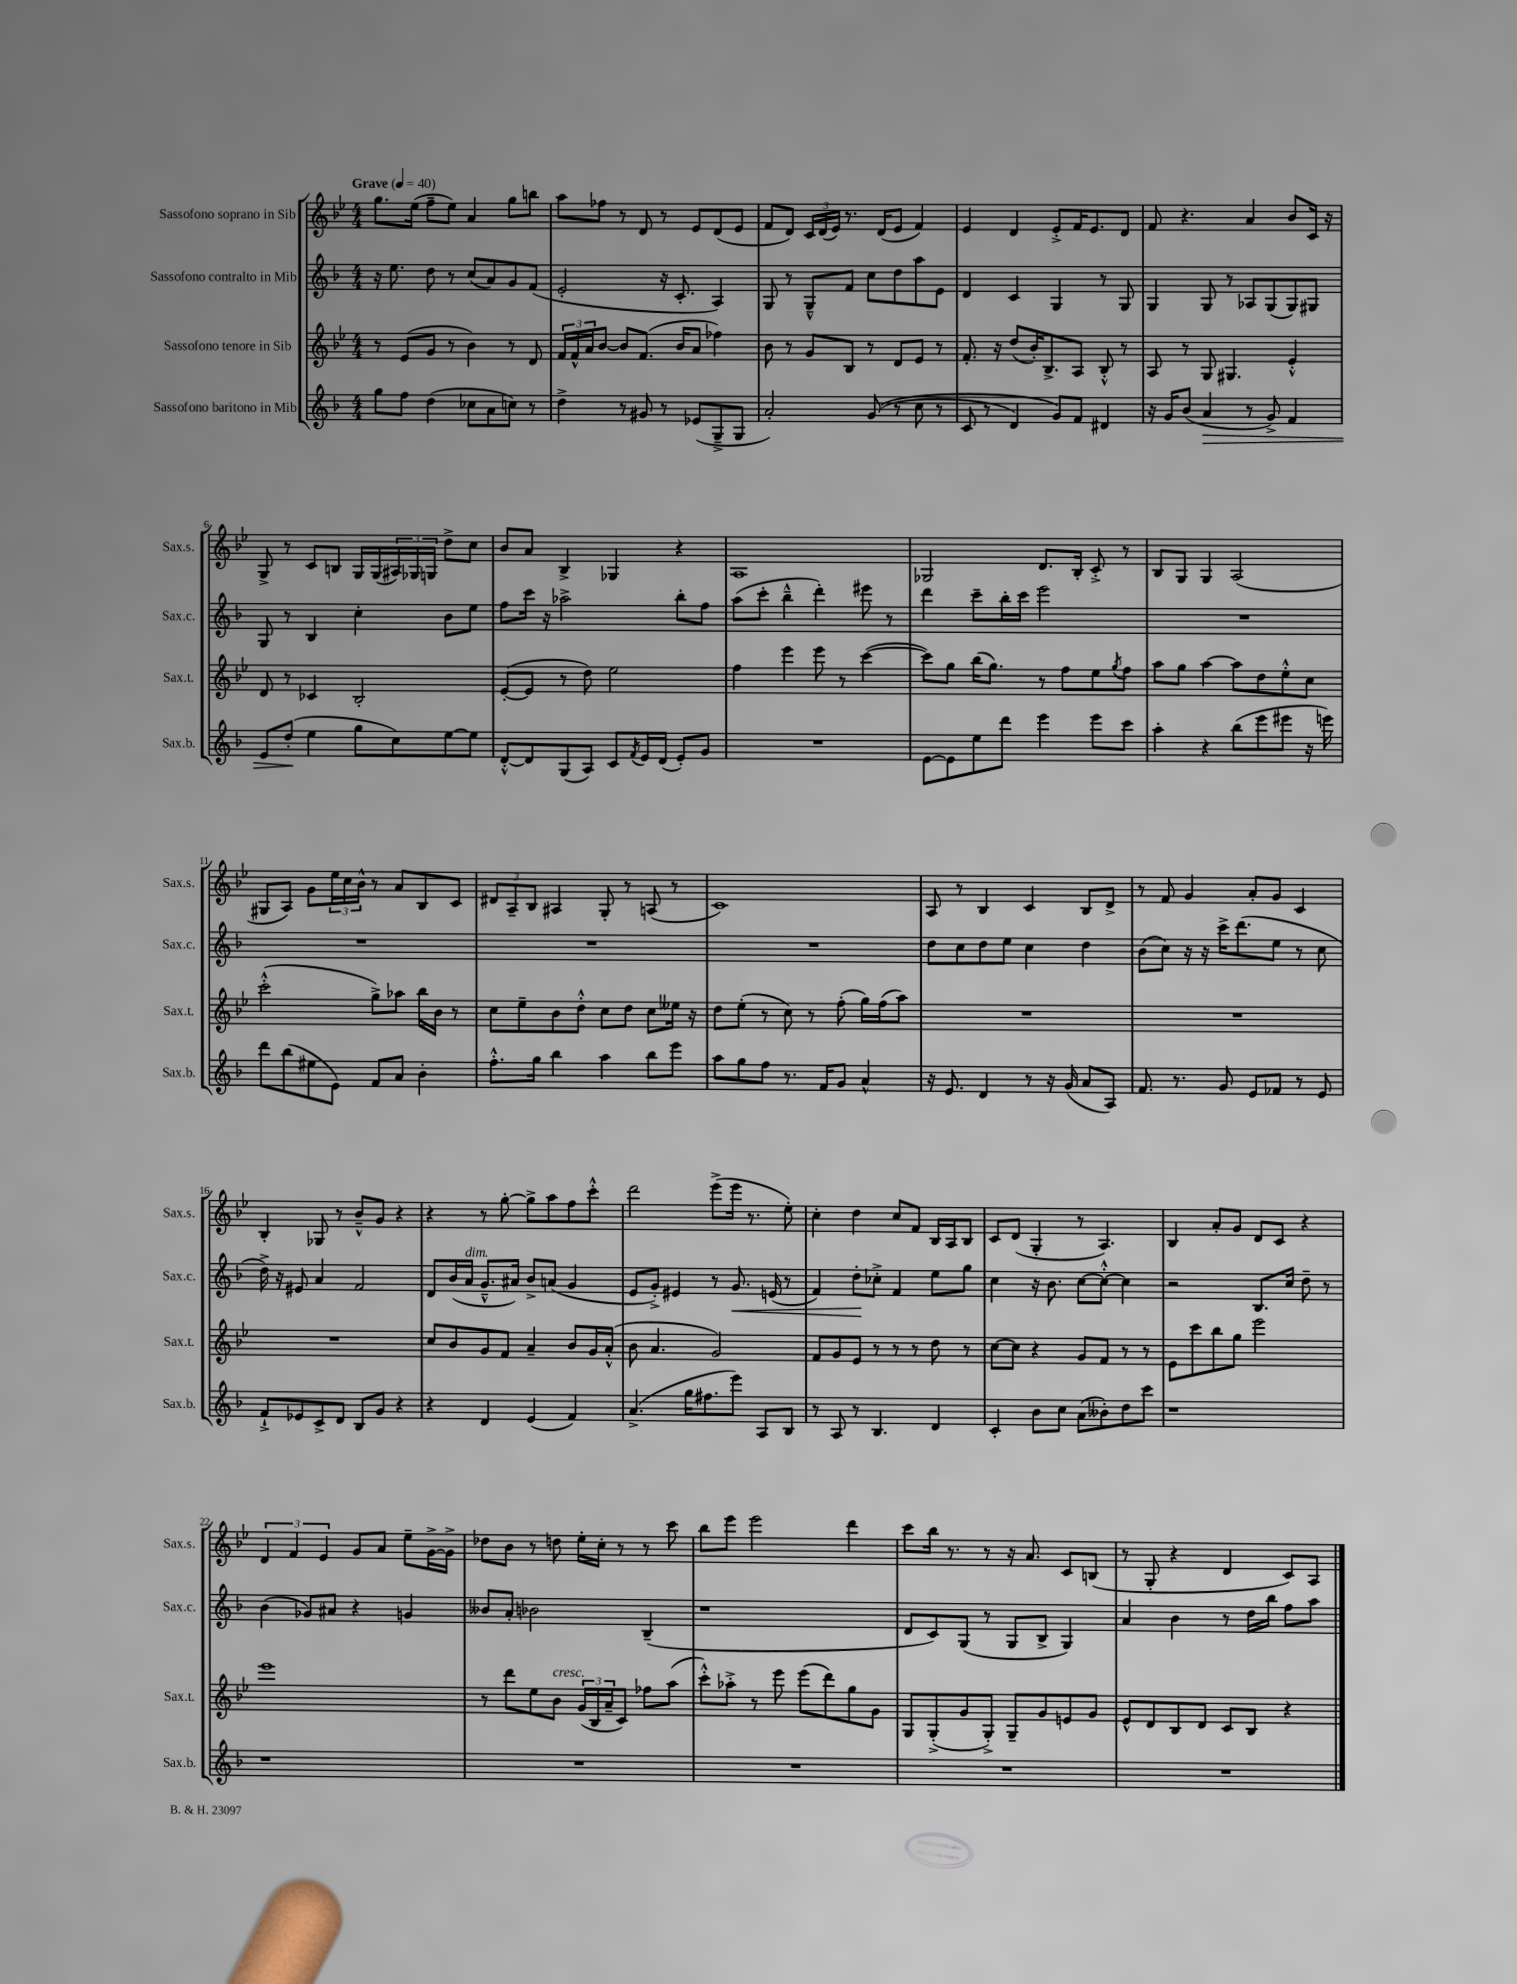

**kern	**kern	**kern	**kern
*staff4	*staff3	*staff2	*staff1
*clefG2	*clefG2	*clefG2	*clefG2
*k[b-]	*k[b-e-]	*k[b-]	*k[b-e-]
*M4/4	*M4/4	*M4/4	*M4/4
*MM40	*MM40	*MM40	*MM40
8gg	8r	16r	8.gg
.	.	8.ee	.
8ff	(8e-	.	.
.	.	.	(16ee-
(4dd	8g	8dd	8ff~
.	8r	8r	8ee-)
8cc-	4b-)	(8cc	4a
8a	.	8a)	.
8cc)	8r	8g	8gg
8r	8d	(8f	8bb
=	=	=	=
4dd^	24f	2e'	8aa
.	24f^^	.	.
.	24a	.	.
.	[8b-	.	8ff-
8r	8b-]	.	8r
8g#	(8.f	.	8d
8r	.	16r	8r
.	16b-	8.c'	.
(8e-	8a	.	8e-
8G~^	4ff-)	4A)	(8d
8G	.	.	8e-
=	=	=	=
2a')	8b-	8G	8f
.	8r	8r	8d)
.	8g	8G~^^	24c
.	.	.	(24d
.	.	.	24e-)
.	8B-	8f	8.r
&((8g	8r	8cc	.
.	.	.	(16d
8r	8d	8dd	8e-
8cc	8e-	8aa	4f)
8r	8r	8e	.
=	=	=	=
8c	8.f'	4d	4e-
8r	.	.	.
.	16r	.	.
4d)	(8dd	4c	4d
.	16b-')	.	.
.	8.B-^	.	.
8g&)	.	4G	8e-'^
8f	8A	.	16f
.	.	.	8.e-
4d#	8B-'^^	8r	.
.	8r	8G	8d
=	=	=	=
16r	8A	4G	8f
16g	.	.	.
(8b-	8r	.	4.r
4a	8G	8G	.
.	4.G#	8r	.
8r	.	8A-	4a
8g^)	.	(8G	.
4f	4e-'^^	8G)	8b-
.	.	8G#	16c
.	.	.	16r
=	=	=	=
8e	8d	8G	8G^
(8dd'	8r	8r	8r
4ee	4c-	4B-	8c
.	.	.	8B
8gg	2B-'	4cc'	16G
.	.	.	(16G
8cc)	.	.	24A#)
.	.	.	24G-
.	.	.	24G
[8ee	.	8b-	8dd^
8ee]	.	8ee	8cc
=	=	=	=
[8d'^^	([8e-'	8ff	8b-
8d]	8e-]	16ccc	8a
.	.	16r	.
(8G	8r	2aa-^	4B-^
8A)	8dd)	.	.
8c	2ee-	.	4G-
8qf	.	.	.
16e	.	.	.
(16d	.	.	.
8e')	.	8bb-'	4r
8g	.	8ff	.
=	=	=	=
1r	4ff	(8aa	1A
.	.	8ccc'	.
.	4eee-	4bb-~^^	.
.	8eee-	4ddd')	.
.	8r	.	.
.	([4ccc	8eee#	.
.	.	8r	.
=	=	=	=
[8e	8ccc])	4ddd	2G-
8e]	8gg	.	.
8ee	(16bb-	8ccc~	.
.	8.gg)	.	.
8ddd	.	16bb-'	.
.	.	16ccc	.
4eee	8r	2eee	8.d
.	8ff	.	.
.	.	.	16B-'
8eee	8ee-	.	8c'^
.	8qgg	.	.
8ccc	8ff	.	8r
=	=	=	=
4aa'	8aa	1r	8B-
.	8gg	.	8G
4r	[4aa	.	4G
(8bb-	8aa]	.	(2A
8eee	8dd	.	.
8eee#	8ee-'^^	.	.
16r	8cc	.	.
16eee)	.	.	.
=	=	=	=
8ddd	(2ccc'^^	1r	8G#
(8bb-	.	.	8A)
8ee#	.	.	8g
8e)	.	.	24ee-
.	.	.	24cc
.	.	.	24b-^^
8f	8gg^)	.	8r
8a	8aa-	.	8a
4b-'	16bb-	.	8B-
.	16b-	.	.
.	8r	.	8c
=	=	=	=
8.ff'^^	8cc	1r	12d#
.	.	.	12A~
.	8ee-~	.	.
.	.	.	12B-
16gg	.	.	.
4bb-	8b-	.	4A#
.	8dd'^^	.	.
4aa	8cc	.	8G'
.	8dd	.	8r
8bb-	8cc	.	(8A
8eee	16ee--	.	8r
.	16r	.	.
=	=	=	=
8aa	8dd	1r	1c)
8gg	(8ee-'	.	.
8ff	8r	.	.
8.r	8cc)	.	.
.	8r	.	.
16f	.	.	.
8g	(8ff'	.	.
4a^^	16gg)	.	.
.	(16ff	.	.
.	8aa)	.	.
=	=	=	=
16r	1r	8dd	8A
8.e	.	.	.
.	.	8cc	8r
4d	.	8dd	4B-
.	.	8ee	.
8r	.	4cc	4c
16r	.	.	.
(16g	.	.	.
8a	.	4dd	8B-
8A)	.	.	8d^
=	=	=	=
8.f	1r	(8b-	8r
.	.	8cc)	8f
8.r	.	.	.
.	.	16r	4g
.	.	16r	.
8g	.	16ccc^	.
.	.	(8.ddd	.
8e	.	.	8a'
8f-	.	8ee	8g
8r	.	8r	4c
8e	.	8cc	.
=	=	=	=
8f`^	1r	16dd^)	4B-'
.	.	16r	.
8e-	.	8e#	.
8c^	.	4a	8G-
8d	.	.	8r
8B-	.	2f	8b-~^^
8g	.	.	8g
4r	.	.	4r
=	=	=	=
4r	8cc	8d	4r
.	8b-	(16b-	.
.	.	16a	.
4d	8g	8.g~^^	8r
.	8f	.	[8gg'
.	.	16a#)	.
(4e	4a~	8b-^	8gg^]
.	.	(8a	8aa
4f)	8b-	4g	8ff
.	16g	.	8ccc'^^
.	(16a'^^	.	.
=	=	=	=
(4.a^	8b-	8e	2ddd
.	4.a	8g'^)	.
.	.	4e#	.
16gg	.	.	.
8.ff#	.	.	.
.	2g)	8r	(8eee-^
8eee)	.	8.g	16eee-
.	.	.	8.r
8A	.	.	.
.	.	(16e	.
8B-	.	8r	8ee-')
=	=	=	=
8r	8f	4f)	4cc'
8A	8g	.	.
8r	8e-	8dd'	4dd
4.B-	8r	8cc-'^	.
.	8r	4f	8cc
.	8r	.	8f
4d	8dd	8ee	16B-
.	.	.	16A
.	8r	8gg	8B-
=	=	=	=
4c'	[8cc	4cc	8c
.	8cc]	.	(8d
8b-	4r	16r	4G'
.	.	8.b-	.
8cc	.	.	.
(8a	8g	[8cc	8r
8b--')	8f	8cc'^^_	4.A)
8dd	8r	4cc]	.
8ccc	8r	.	.
=	=	=	=
1r	8e-	2r	4B-
.	8ccc	.	.
.	8bb-	.	8a'
.	8gg	.	8g
.	2eee-	8.B-	8d
.	.	.	8c
.	.	16cc	.
.	.	8dd~	4r
.	.	8r	.
=	=	=	=
1r	1eee-	(4b-	6d
.	.	.	6f
.	.	8g-)	.
.	.	.	6e-
.	.	8a#	.
.	.	4r	8g
.	.	.	8a
.	.	4g	8ee-~
.	.	.	[16g^
.	.	.	16g^]
=	=	=	=
1r	8r	8b--	8dd-
.	8ddd	8a'	8b-
.	8ee-	2b-	8r
.	8b-	.	8dd
.	(24g	.	16ee-'
.	24B-	.	.
.	.	.	16cc'
.	24a~	.	.
.	8c)	.	8r
.	8ff-	(4B-~	8r
.	(8aa	.	8ccc
=	=	=	=
1r	8ccc'^^)	1r	8bb-
.	8aa-'^	.	8eee-
.	8r	.	2eee-
.	8eee-	.	.
.	(8eee-	.	.
.	8ddd)	.	.
.	8gg	.	4ddd
.	8g	.	.
=	=	=	=
1r	8G	8d	8ccc
.	(8G'^	8c)	16bb-
.	.	.	8.r
.	8g	(8G	.
.	8G'^)	8r	8r
.	8G~	8G	16r
.	.	.	8.a
.	8g	8B-^	.
.	8e	4G)	8c
.	8g	.	(8B
=	=	=	=
1r	8e-^^	4a	8r
.	8d	.	8G'
.	8B-	4b-	4r
.	8d	.	.
.	8c	8r	4d
.	8B-	16dd	.
.	.	16bb-	.
.	4r	8ff	8c)
.	.	8aa	8A
==	==	==	==
*-	*-	*-	*-
